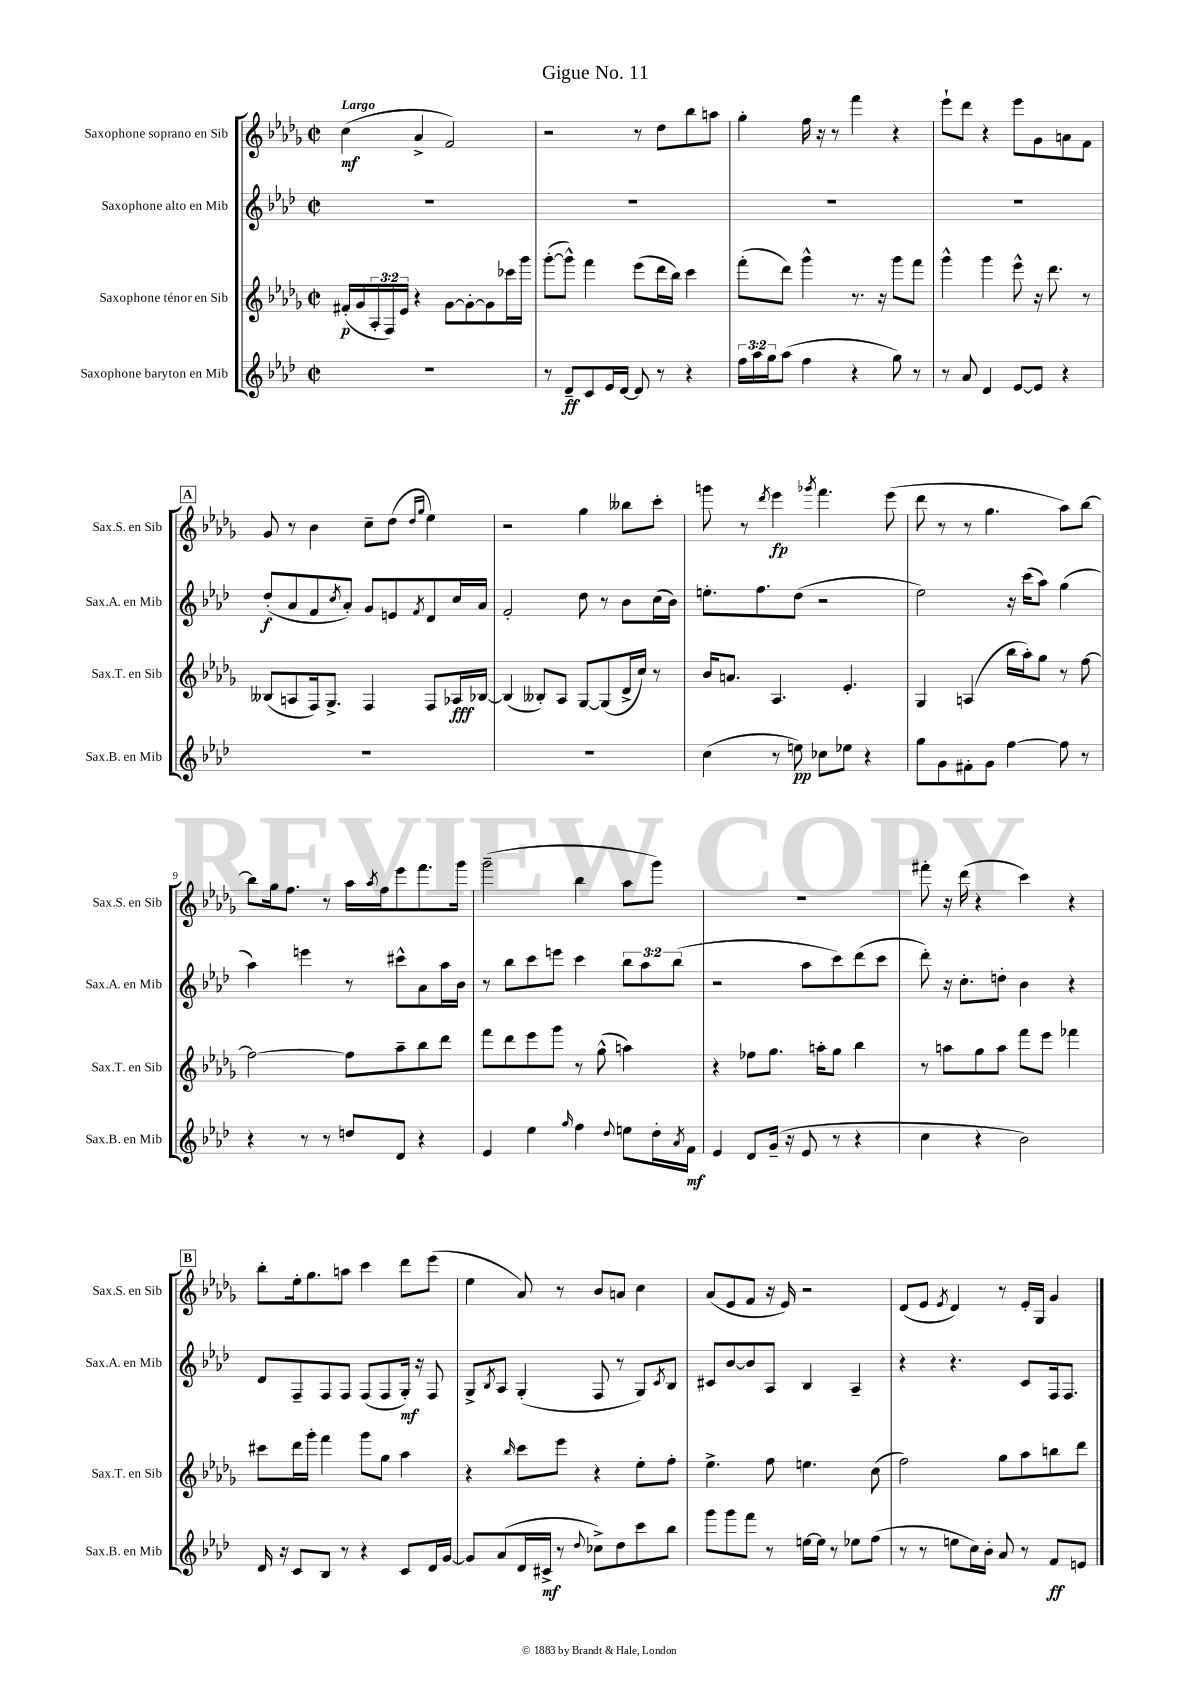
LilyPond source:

\header { title = "Gigue No. 11" }
<<
\new StaffGroup <<
\new Staff = "s0" \with { instrumentName = "Saxophone soprano en Sib" shortInstrumentName = "Sax.S. en Sib" } {
    \clef treble \key des \major \defaultTimeSignature \time 2/2 \tempo "Largo"
    c''4\mf( aes'4-> f'2) |
    r2 r8 des''8 bes''8 a''8 |
    ges''4-. f''16 r16 r8 f'''4 r4 |
    ees'''8-! des'''8 r4 ees'''8 ges'8 a'8 f'8 |
    \mark \markup { \box "A" } ges'8 r8 bes'4 c''8-- des''8( \grace { des''16 ges''16 } ees''4) |
    r2 ges''4 beses''8 c'''8-. |
    g'''8 r8 \acciaccatura { des'''8 } ees'''4\fp \acciaccatura { ges'''8 } f'''4. ees'''8( |
    des'''8 r8 r8 ges''4. aes''8) bes''8~ |
    bes''8 ges''16 f''8. r8 aes''16 \acciaccatura { aes''8 } f''16 ees'''8 f'''8. ges'''16 |
    ges'''2--( bes''4 aes''8 ges'''8) |
    R1 |
    fis'''8-. r16 des'''16( r4 c'''4) r4 |
    \mark \markup { \box "B" } bes''8-. ees''16-. ges''8. a''8 c'''4 des'''8 ees'''8( |
    ees''4 aes'8) r8 bes'8 a'8 c''4 |
    aes'8( ees'8 f'8 r16 ees'16) r2 |
    des'8( ees'8 \acciaccatura { ees'8 } des'4) r8 ees'16-. ges16 ges'4 \bar "|." |
}
\new Staff = "s1" \with { instrumentName = "Saxophone alto en Mib" shortInstrumentName = "Sax.A. en Mib" } {
    \clef treble \key aes \major \defaultTimeSignature \time 2/2 \override Staff.TupletNumber.text = #tuplet-number::calc-fraction-text
    R1 |
    R1 |
    R1 |
    R1 |
    \mark \markup { \box "A" } des''8-.\f( aes'8 f'8 \acciaccatura { c''8 } aes'8-.) g'8 e'8 \acciaccatura { f'8 } des'8 c''16 aes'16 |
    f'2-. des''8 r8 bes'8 c''16( bes'16) |
    e''8.-. f''8. des''8( r2 |
    ees''2) r16 c'''16( aes''8) g''4( |
    aes''4) e'''4 r8 cis'''8-^ aes'8 aes''16 bes'16 |
    r8 bes''8 c'''8 e'''8 c'''4 \tuplet 3/2 { bes''8 aes''8 bes''8( } |
    r2 aes''8 c'''8) des'''8( c'''8 |
    des'''8-.) r16 c''8.-. d''8-. bes'4 r4 |
    \mark \markup { \box "B" } des'8 f8-- f8 f8 f8( f8 g16-.\mf) r16 f8 |
    g8-> \acciaccatura { bes8 } aes8 g4-.( f8 r8 g8) \acciaccatura { c'8 } bes8 |
    cis'8 bes'8~ bes'8 aes8 bes4 aes4-- |
    r4 r4. c'8 f16 f8. \bar "|." |
}
\new Staff = "s2" \with { instrumentName = "Saxophone ténor en Sib" shortInstrumentName = "Sax.T. en Sib" } {
    \clef treble \key des \major \defaultTimeSignature \time 2/2 \override Staff.TupletNumber.text = #tuplet-number::calc-fraction-text
    fis'16-.\p( ges'16 \tuplet 3/2 { aes16-. f16) ees'16 } r4 ges'8~ ges'8~-. ges'8 ces'''16 ges'''16 |
    ges'''8~-.( ges'''8-^) f'''4 ees'''8( des'''16 bes''16) c'''4 |
    f'''8-.( des'''8) ges'''4-^ r8. r16 ges'''8 f'''8 |
    ges'''4-^ ges'''4 ees'''8-^ r16 des'''8. r8 |
    \mark \markup { \box "A" } beses8( a8 f16) ges8.-> f4 f8 aes16\fff bes16~ |
    bes4( beses8-.) aes8 ges8~ ges8( des'16-> c''16) r8 |
    bes'16 a'8. aes4. ees'4.-. |
    ges4 a4( bes''16 aes''16-.) ges''8 r8 f''8~ |
    f''2~ f''8 aes''8-- bes''8 des'''8 |
    f'''8 des'''8 ees'''8 ges'''8 r8 ges''8-^( a''4) |
    r4 fes''8 ges''8. a''16-. ges''8 bes''4 |
    r8 a''8 ges''8 a''8 f'''8 ees'''8 fes'''4 |
    \mark \markup { \box "B" } cis'''8 des'''16 ges'''16-. f'''4 ges'''8 ges''8 aes''4 |
    r4 \grace { bes''16 } c'''8 ees'''8 r4 ees''8-. f''8-. |
    ees''4.-> f''8 e''4. c''8( |
    f''2) ges''8 aes''8 b''8 des'''8 \bar "|." |
}
\new Staff = "s3" \with { instrumentName = "Saxophone baryton en Mib" shortInstrumentName = "Sax.B. en Mib" } {
    \clef treble \key aes \major \defaultTimeSignature \time 2/2 \override Staff.TupletNumber.text = #tuplet-number::calc-fraction-text
    R1 |
    r8 des'8--\ff c'8 ees'16 des'16~ des'8 r8 r4 |
    \tuplet 3/2 { f''16 aes''16 g''16 } aes''8( f''4 r4 g''8) r8 |
    r8 aes'8 des'4 ees'8~ ees'8 r4 |
    \mark \markup { \box "A" } R1 |
    R1 |
    c''4( r8 e''8\pp) ces''8 ees''8 r4 |
    g''8 g'8 fis'8-. g'8 f''4~ f''8 r8 |
    r4 r8 r8 d''8 des'8 r4 |
    ees'4 ees''4 \grace { g''16 } f''4 \appoggiatura { des''8 } e''8 des''16-. \acciaccatura { aes'8 } f'16\mf |
    ees'4 des'8 g'16--( r16 ees'8 r8 r4 |
    c''4 r4 bes'2) |
    \mark \markup { \box "B" } des'16 r16 c'8 bes8 r8 r4 c'8 des'16 g'16~ |
    g'8 aes'8( des'16 cis'16->\mf r8 \appoggiatura { des''8 } ces''8->) des''8 c'''8 bes''8 |
    g'''8 g'''8 f'''8 r8 e''16~ e''16 r8 ees''8 f''8( |
    r8 r8 e''8 c''16) bes'16-. aes'8 r8 f'8\ff e'8 \bar "|." |
}
>>
>>
